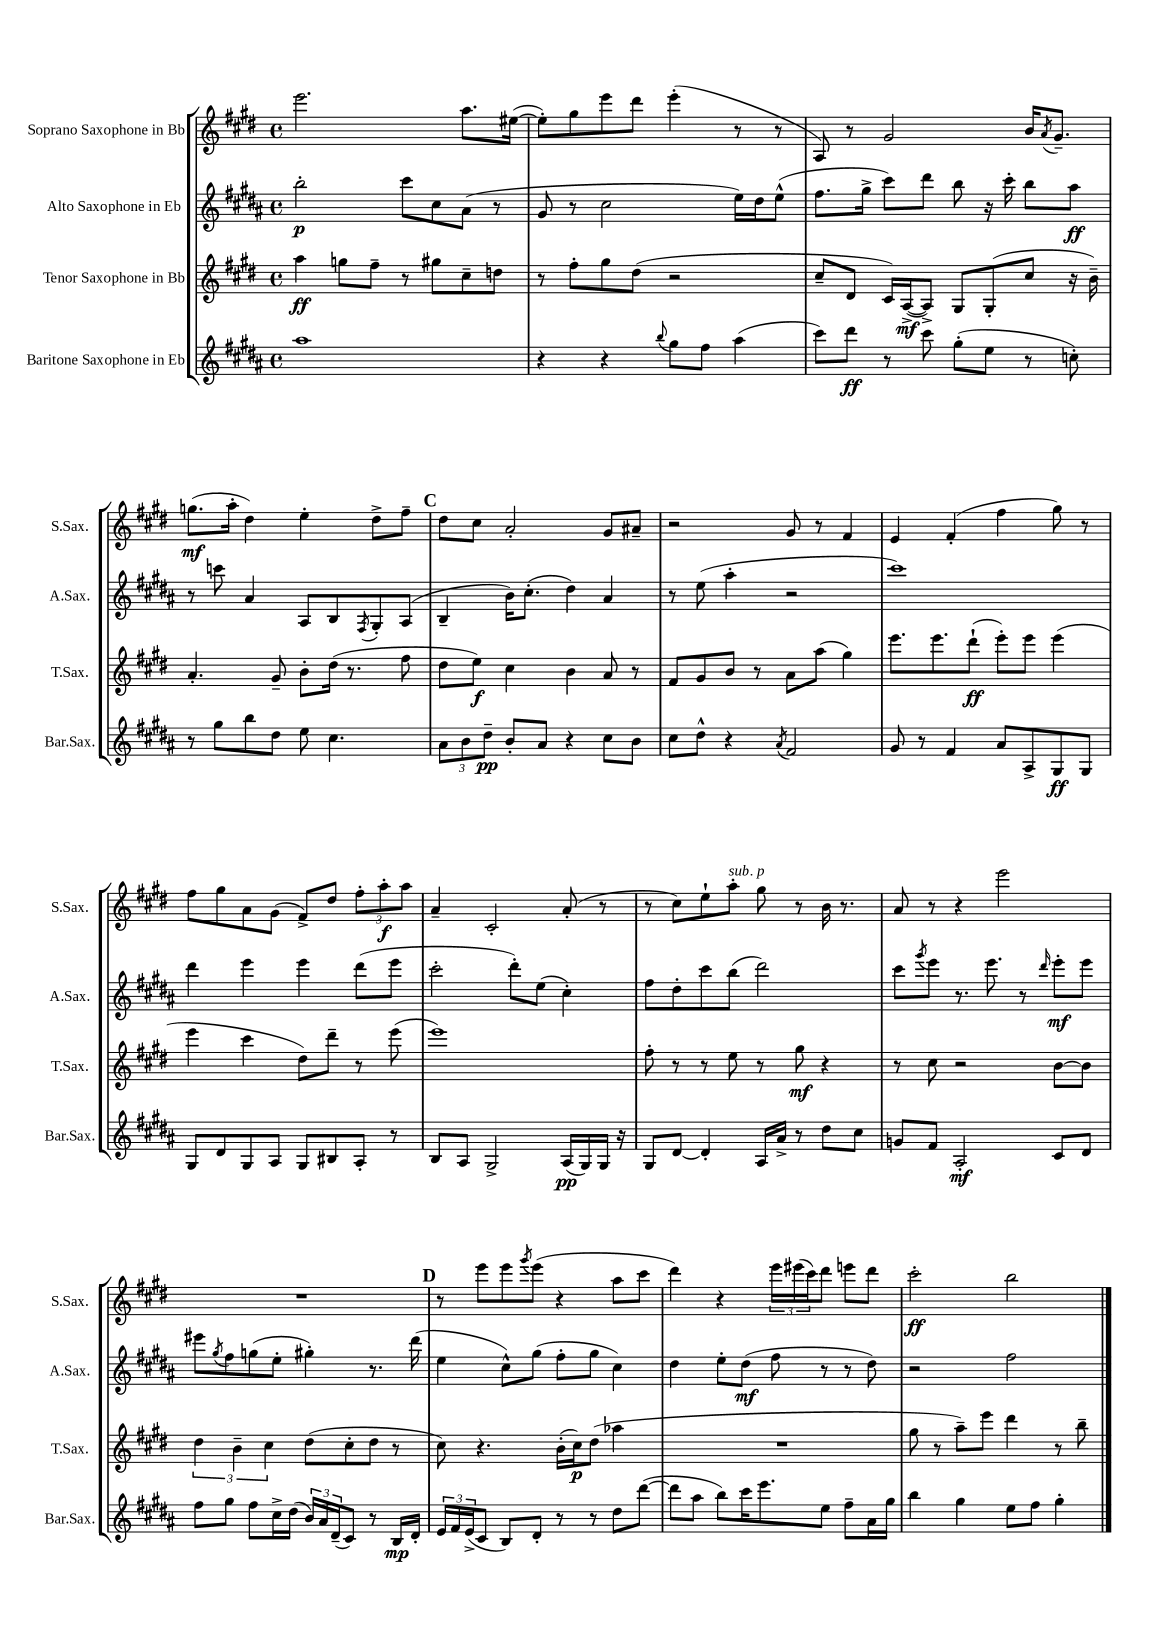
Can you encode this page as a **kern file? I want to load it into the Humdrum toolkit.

**kern	**dynam	**kern	**dynam	**kern	**dynam	**kern	**dynam
*part4	*part4	*part3	*part3	*part2	*part2	*part1	*part1
*staff4	*staff4	*staff3	*staff3	*staff2	*staff2	*staff1	*staff1
*I"Baritone Saxophone in Eb	*	*I"Tenor Saxophone in Bb	*	*I"Alto Saxophone in Eb	*	*I"Soprano Saxophone in Bb	*
*I'Bar.Sax.	*	*I'T.Sax.	*	*I'A.Sax.	*	*I'S.Sax.	*
*clefG2	*	*clefG2	*	*clefG2	*	*clefG2	*
*k[f#c#g#d#a#]	*	*k[f#c#g#d#]	*	*k[f#c#g#d#a#]	*	*k[f#c#g#d#]	*
*M4/4	*	*M4/4	*	*M4/4	*	*M4/4	*
*met(c)	*	*met(c)	*	*met(c)	*	*met(c)	*
=76	=76	=76	=76	=76	=76	=76	=76
1aa#	.	4aa\	ff	2bb'\	p	2.eee\	.
.	.	8ggn\L	.	.	.	.	.
.	.	8ff#~\J	.	.	.	.	.
.	.	8r	.	8ccc#\L	.	.	.
.	.	8gg#X\L	.	8cc#\	.	.	.
.	.	8cc#~\	.	(8a#\J	.	8.aa\L	.
.	.	8ddn\J	.	8r	.	.	.
.	.	.	.	.	.	([16ee#X\Jk	.
=77	=77	=77	=77	=77	=77	=77	=77
4r	.	8r	.	8g#/	.	8ee#'\L])	.
.	.	8ff#'\L	.	8r	.	8gg#\	.
4r	.	8gg#\	.	2cc#\	.	8eee\	.
.	.	(8dd#\J	.	.	.	8ddd#\J	.
8qqbb/	.	.	.	.	.	.	.
8gg#\L	.	2r	.	.	.	(4eee'\	.
8ff#\J	.	.	.	.	.	.	.
(4aa#\	.	.	.	16ee\LL)	.	8r	.
.	.	.	.	16dd#\J	.	.	.
.	.	.	.	(8ee^^\J	.	8r	.
=78	=78	=78	=78	=78	=78	=78	=78
8ccc#\L)	.	8cc#~/L	.	8.ff#\L	.	8A/)	.
8ddd#\J	ff	8d#/J	.	.	.	8r	.
.	.	.	.	16gg#^\Jk	.	.	.
8r	.	16c#/LL)	.	8ccc#\L)	.	2g#/	.
.	.	([16A^/J	mf	.	.	.	.
8ccc#\	.	8A^/J])	.	8ddd#\J	.	.	.
(8gg#'\L	.	8G#/L	.	8bb\	.	.	.
8ee\J	.	(8G#'/	.	16r	.	.	.
.	.	.	.	16ccc#'\	.	.	.
8r	.	8cc#/J	.	8bb\L	.	16b/KL	.
.	.	.	.	.	.	8qa/	.
.	.	.	.	.	.	8.g#~/J	.
8ccn'\)	.	16r	.	8aa#\J	ff	.	.
.	.	16b~\)	.	.	.	.	.
!!LO:LB:g=z
=79	=79	=79	=79	=79	=79	=79	=79
8r	.	4.a'/	.	8r	.	(8.ggn\L	mf
8gg#\L	.	.	.	8cccn\	.	.	.
.	.	.	.	.	.	16aa'\Jk	.
8bb\	.	.	.	4a#/	.	4dd#\)	.
8dd#\J	.	8g#~/	.	.	.	.	.
8ee\	.	8b'\L	.	8A#/L	.	4ee'\	.
4.cc#\	.	(16dd#\Jk	.	8B/	.	.	.
.	.	8.r	.	.	.	.	.
.	.	.	.	8qF#/	.	.	.
.	.	.	.	8G#'/	.	8dd#^\L	.
.	.	8ff#\	.	(8A#/J	.	8ff#~\J	.
!!LO:REH:place=s1:t=C
=80	=80	=80	=80	=80	=80	=80	=80
12a#\L	.	8dd#\L	.	4B~/	.	8dd#\L	.
12b\	.	.	.	.	.	.	.
.	.	8ee\J)	f	.	.	8cc#\J	.
12dd#~\J	pp	.	.	.	.	.	.
8b'/L	.	4cc#\	.	16b\KL)	.	2a'/	.
.	.	.	.	(8.cc#'\J	.	.	.
8a#/J	.	.	.	.	.	.	.
4r	.	4b\	.	4dd#\)	.	.	.
8cc#\L	.	8a/	.	4a#/	.	8g#/L	.
8b\J	.	8r	.	.	.	8a#X~/J	.
=81	=81	=81	=81	=81	=81	=81	=81
8cc#\L	.	8f#/L	.	8r	.	2r	.
8dd#^^\J	.	8g#/	.	(8ee\	.	.	.
4r	.	8b/J	.	4aa#'\	.	.	.
.	.	8r	.	.	.	.	.
8qa#/	.	.	.	.	.	.	.
2f#/	.	8a\L	.	2r	.	8g#/	.
.	.	(8aa\J	.	.	.	8r	.
.	.	4gg#\)	.	.	.	4f#/	.
=82	=82	=82	=82	=82	=82	=82	=82
8g#/	.	8.eee\L	.	1ccc#)	.	4e/	.
8r	.	.	.	.	.	.	.
.	.	8.eee\	.	.	.	.	.
4f#/	.	.	.	.	.	(4f#'/	.
.	.	(8ddd#`\J	ff	.	.	.	.
8a#/L	.	8eee'\L)	.	.	.	4ff#\	.
8A#^/	.	8eee\J	.	.	.	.	.
8G#/	ff	(4eee\	.	.	.	8gg#\)	.
8G#/J	.	.	.	.	.	8r	.
!!LO:LB:g=z
=83	=83	=83	=83	=83	=83	=83	=83
8G#/L	.	4eee\	.	4ddd#\	.	8ff#\L	.
8d#/	.	.	.	.	.	8gg#\	.
8G#/	.	4ccc#\	.	4eee\	.	8a\	.
8A#/J	.	.	.	.	.	(8g#\J	.
8G#/L	.	8dd#\L)	.	4eee\	.	8f#^/L)	.
8B#X/	.	8ddd#~\J	.	.	.	8dd#/J	.
8A#'/J	.	8r	.	(8ddd#\L	.	12ff#'\L	.
.	.	.	.	.	.	12aa'\	f
8r	.	(8eee\	.	8eee\J	.	.	.
.	.	.	.	.	.	12aa\J	.
=84	=84	=84	=84	=84	=84	=84	=84
8B/L	.	1eee)	.	2ccc#'\	.	4a~/	.
8A#/J	.	.	.	.	.	.	.
2G#^/	.	.	.	.	.	2c#'/	.
.	.	.	.	8ddd#'\L)	.	.	.
.	.	.	.	(8ee\J	.	.	.
(16A#/LL	pp	.	.	4cc#'\)	.	(8a'/	.
16G#/)	.	.	.	.	.	.	.
16G#/JJ	.	.	.	.	.	8r	.
16r	.	.	.	.	.	.	.
=85	=85	=85	=85	=85	=85	=85	=85
8G#/L	.	8ff#'\	.	8ff#\L	.	8r	.
[8d#/J	.	8r	.	8dd#'\	.	8cc#\L)	.
4d#'/]	.	8r	.	8ccc#\	.	8ee`\	.
!	!	!	!	!	!	!LO:TX:a:i:t=sub. p	!
.	.	8ee\	.	(8bb\J	.	8aa'\J	.
16A#/LL	.	8r	.	2ddd#\)	.	8gg#\	.
16a#^/JJ	.	.	.	.	.	.	.
8r	.	8gg#\	mf	.	.	8r	.
8dd#\L	.	4r	.	.	.	16b\	.
.	.	.	.	.	.	8.r	.
8cc#\J	.	.	.	.	.	.	.
=86	=86	=86	=86	=86	=86	=86	=86
8gn/L	.	8r	.	8ccc#\L	.	8a/	.
.	.	.	.	8qggg#/	.	.	.
8f#/J	.	8cc#\	.	8eee\J	.	8r	.
2A#'/	mf	2r	.	8.r	.	4r	.
.	.	.	.	8.eee\	.	.	.
.	.	.	.	.	.	2eee\	.
.	.	.	.	8r	.	.	.
.	.	.	.	16qqddd#/	.	.	.
8c#/L	.	[8b\L	.	8eee'\L	mf	.	.
8d#/J	.	8b\J]	.	8eee\J	.	.	.
!!LO:LB:g=z
=87	=87	=87	=87	=87	=87	=87	=87
8ff#\L	.	6dd#\	.	8eee#X\L	.	1r	.
.	.	.	.	8qgg#/	.	.	.
8gg#\J	.	.	.	8ff#\	.	.	.
.	.	6b~\	.	.	.	.	.
8ff#\L	.	.	.	(8ggn\	.	.	.
.	.	6cc#\	.	.	.	.	.
16cc#^\L	.	.	.	8ee'\J	.	.	.
(16dd#\JJ	.	.	.	.	.	.	.
24b/LL)	.	(8dd#\L	.	4gg#X'\)	.	.	.
24a#/	.	.	.	.	.	.	.
(24d#~/J	.	.	.	.	.	.	.
8c#/J)	.	8cc#'\	.	.	.	.	.
8r	.	8dd#\J	.	8.r	.	.	.
16B/LL	mp	8r	.	.	.	.	.
16d#'/JJ	.	.	.	(16ddd#\	.	.	.
!!LO:REH:place=s1:t=D
=88	=88	=88	=88	=88	=88	=88	=88
24e/LL	.	8cc#\)	.	4ee\	.	8r	.
24f#/	.	.	.	.	.	.	.
(24e^/J	.	.	.	.	.	.	.
8c#/J	.	4.r	.	.	.	8eee\L	.
8B/L)	.	.	.	8cc#^^\L)	.	8eee\	.
.	.	.	.	.	.	8qggg#/	.
8d#'/J	.	.	.	(8gg#\J	.	(8eee\J	.
8r	.	(16b'\LL	.	8ff#'\L	.	4r	.
.	.	16cc#\J)	p	.	.	.	.
8r	.	(8dd#\J	.	8gg#\J	.	.	.
8dd#\L	.	4aa-X\	.	4cc#\)	.	8aa\L	.
([8ddd#\J	.	.	.	.	.	8ccc#\J	.
=89	=89	=89	=89	=89	=89	=89	=89
8ddd#\L]	.	1r	.	4dd#\	.	4ddd#\)	.
8aa#\J	.	.	.	.	.	.	.
8bb\L)	.	.	.	8ee'\L	.	4r	.
16ccc#\K	.	.	.	(8dd#\J	mf	.	.
8.eee\	.	.	.	.	.	.	.
.	.	.	.	8ff#\	.	24eee\LL	.
.	.	.	.	.	.	(24eee#X\	.
.	.	.	.	.	.	24ccc#\J)	.
8ee\J	.	.	.	8r	.	8ddd#\J	.
8ff#~\L	.	.	.	8r	.	8eeen\L	.
16a#\L	.	.	.	8dd#\)	.	8ddd#\J	.
16gg#\JJ	.	.	.	.	.	.	.
=90	=90	=90	=90	=90	=90	=90	=90
4bb\	.	8gg#\	.	2r	.	2ccc#'\	ff
.	.	8r	.	.	.	.	.
4gg#\	.	8aa~\L)	.	.	.	.	.
.	.	8eee\J	.	.	.	.	.
8ee\L	.	4ddd#\	.	2ff#\	.	2bb\	.
8ff#\J	.	.	.	.	.	.	.
4gg#'\	.	8r	.	.	.	.	.
.	.	8bb~\	.	.	.	.	.
==	==	==	==	==	==	==	==
*-	*-	*-	*-	*-	*-	*-	*-
